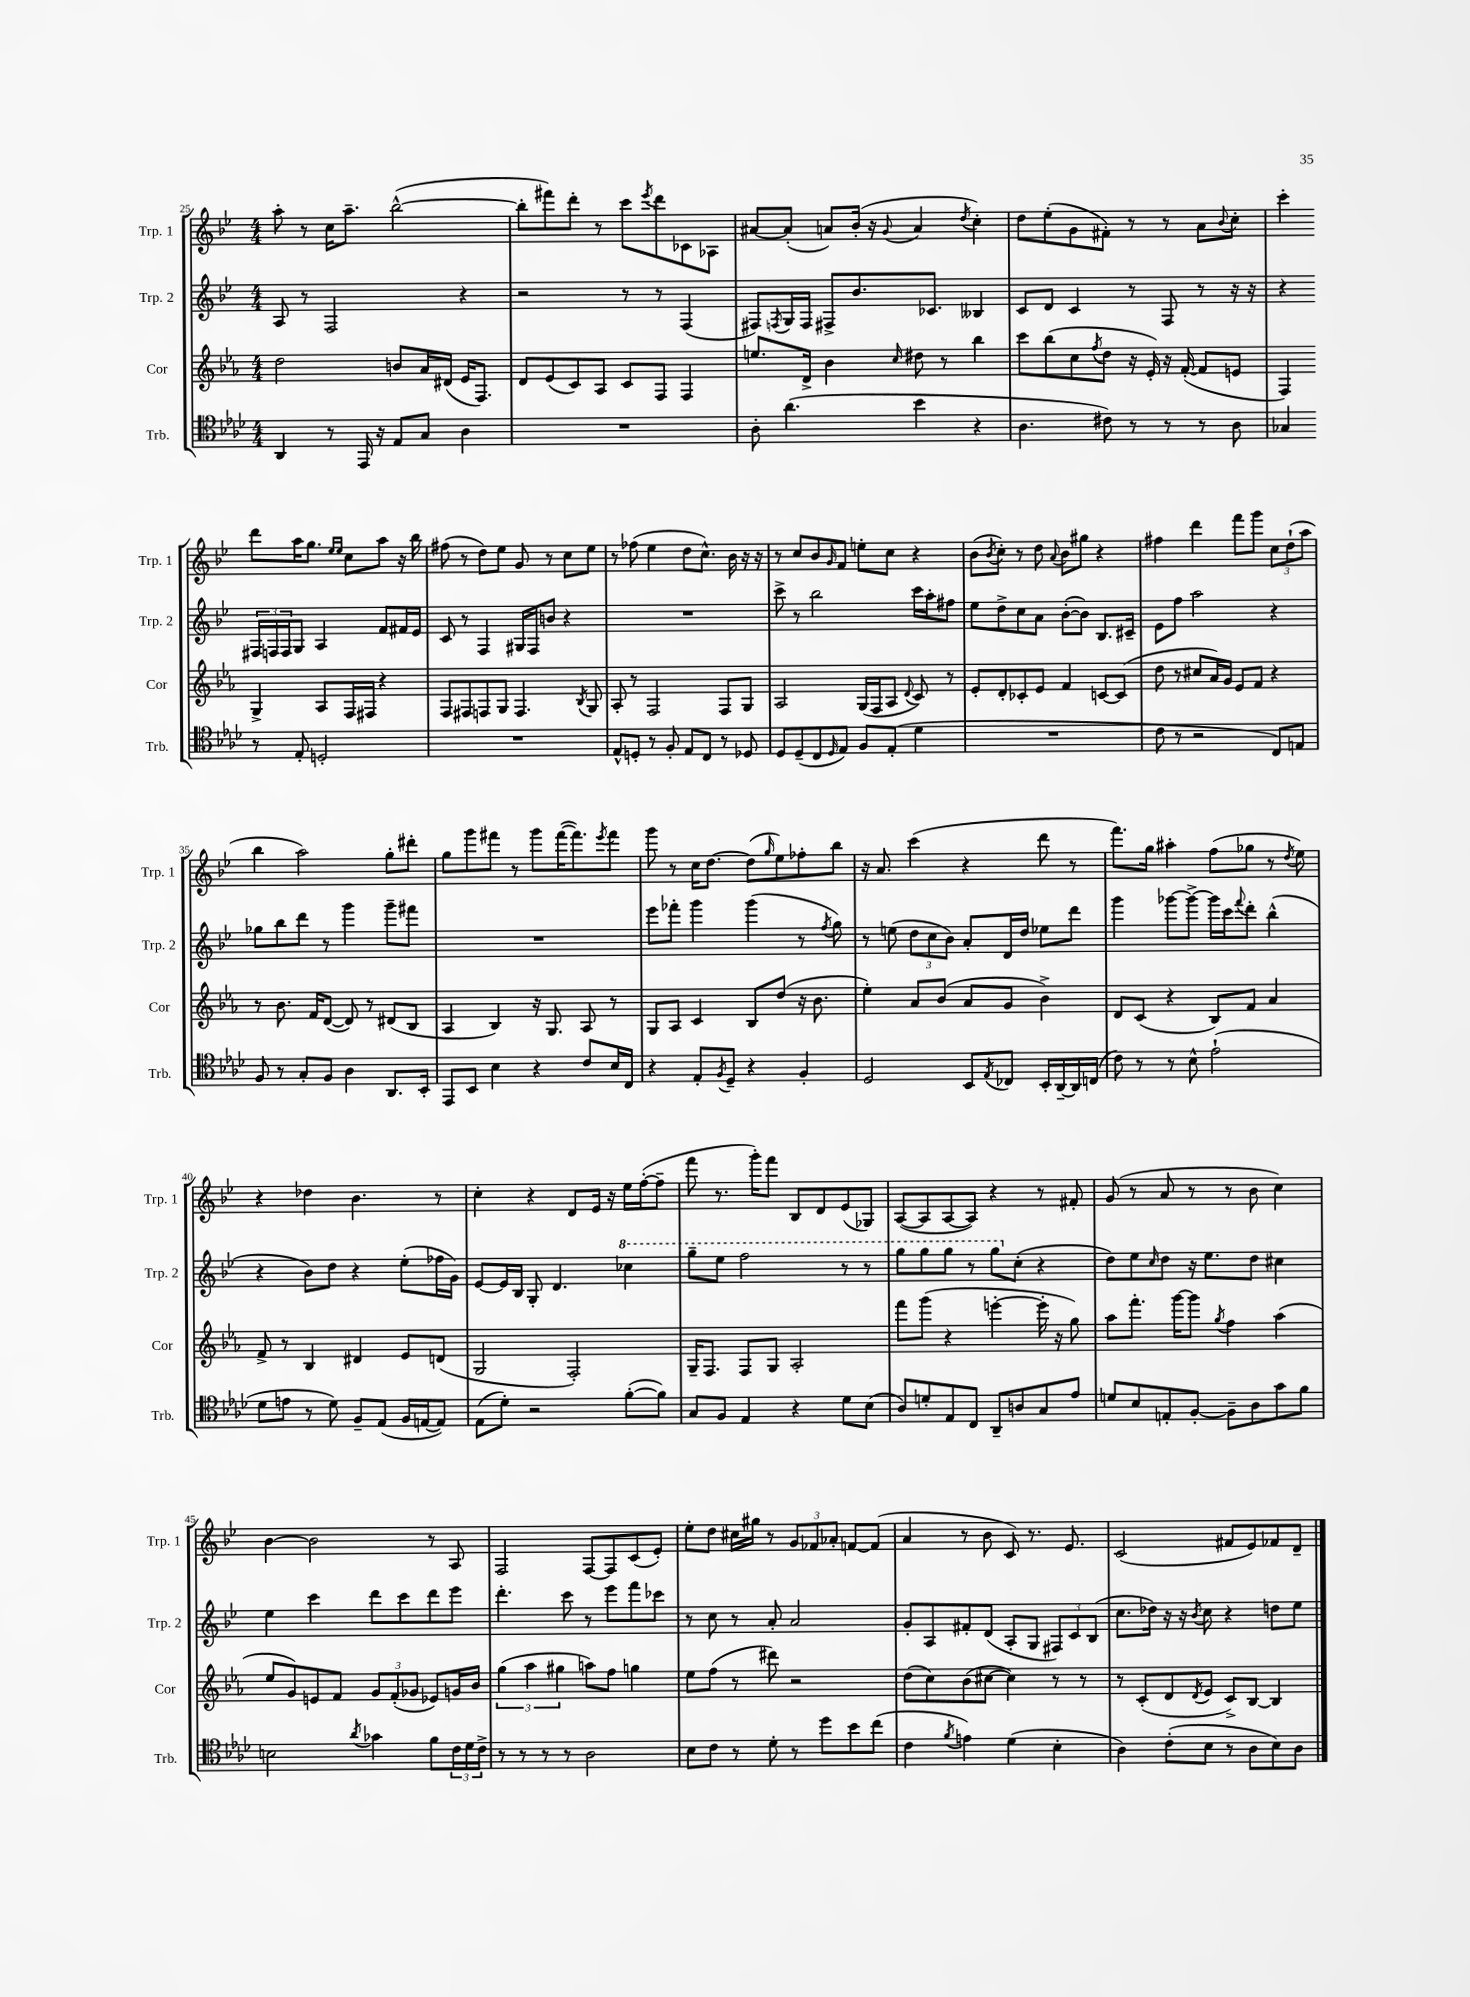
<<
\new StaffGroup <<
\new Staff = "s0" \with { instrumentName = "Trp. 1" shortInstrumentName = "Trp. 1" } {
    \clef treble \key bes \major \numericTimeSignature \time 4/4
    a''8-. r8 c''16 a''8.-- bes''2~-^( |
    bes''8-. fis'''8) d'''8-. r8 c'''8 \acciaccatura { ees'''8 } d'''8 ces'8 aes8 |
    ais'8~ ais'8-.( a'8) bes'16-.( r16 \appoggiatura { g'8 } a'4 \acciaccatura { d''8 } c''4-.) |
    d''8 ees''8-.( g'8 fis'8-.) r8 r8 a'8 \appoggiatura { bes'8 } c''8-. |
    c'''4-. d'''8 a''16 g''8. \grace { ees''16 ees''16 } c''8 a''8 r16 bes''16 |
    fis''8( r8 d''8) ees''8 g'8 r8 c''8 ees''8 |
    r8 fes''8( ees''4 d''8 c''8.-^) bes'16 r16 r16 |
    r8 c''8 bes'8 \grace { g'16 } f'8 e''8-. c''8 r4 |
    bes'8( \acciaccatura { bes'8 } c''8-.) r8 d''8 \appoggiatura { a'8 } bes'8 gis''8 r4 |
    fis''4 d'''4 f'''8 g'''8 \tuplet 3/2 { c''8 d''8-!( a''8 } |
    bes''4 a''2) g''8-. dis'''8-. |
    g''8 g'''8 fis'''8 r8 g'''8 fis'''16~( fis'''8.) \acciaccatura { ees'''8 } fis'''8 |
    g'''8 r8 c''16 d''8.~ d''8( \grace { g''16 } ees''8) fes''8-. bes''8 |
    r16 a'8. c'''4( r4 d'''8 r8 |
    f'''8.) g''16 ais''4-. f''8( ges''8 r8 \acciaccatura { d''8 } ees''8) |
    r4 des''4 bes'4. r8 |
    c''4-. r4 d'8 ees'16 r16 ees''16 f''16~-.( f''8-- |
    f'''8 r8. g'''16-.) f'''8 bes8 d'8 ees'8( ges8) |
    a8~( a8 a8~ a8) r4 r8 fis'8-. |
    g'8( r8 a'8 r8 r8 bes'8 c''4) |
    bes'4~ bes'2 r8 a8 |
    f2 f8~ f8 c'8( ees'8-.) |
    ees''8-. d''8 cis''16 gis''16 r8 \tuplet 3/2 { g'8 fes'8 aes'8-. } f'8~ f'8( |
    a'4 r8 bes'8 c'8) r8. ees'8. |
    c'2( fis'8 ees'8) fes'8 d'8-- \bar "|." |
}
\new Staff = "s1" \with { instrumentName = "Trp. 2" shortInstrumentName = "Trp. 2" } {
    \clef treble \key bes \major \numericTimeSignature \time 4/4
    a8 r8 f2 r4 |
    r2 r8 r8 f4( |
    fis8) \acciaccatura { f8 } g16 f16 fis8-> bes'8. ces'8. beses4 |
    c'8 d'8 c'4 r8 f8 r8 r16 r16 |
    r4 \tuplet 3/2 { fis16 f16 f16 } g8 a4 f'8 fis'16 ees'16 |
    c'8 r8 f4 gis16 f16 b'8 r4 |
    R1 |
    c'''8-> r8 bes''2 c'''16 a''16-. fis''8 |
    ees''8 d''8-> c''8 a'8 bes'8~-.( bes'8) bes8. cis'16-- |
    ees'8 f''8 a''2 r4 |
    ges''8 bes''8 d'''8 r8 g'''4 g'''8-- fis'''8 |
    R1 |
    ees'''8 fes'''8-. g'''4 g'''4( r8 \acciaccatura { f''8 } g''8) |
    r8 e''8( \tuplet 3/2 { d''8 c''8 bes'8) } a'8-. d'16 d''16 ees''8 d'''8 |
    g'''4 ges'''8~ ges'''8~-> ges'''16 c'''16 \appoggiatura { f'''8 } d'''8-. bes''4-^( |
    r4 bes'8) d''8 r4 ees''8-.( fes''16 g'16) |
    ees'8~ ees'16 bes16 g8-. d'4. \ottava #1 ces'''4 |
    g'''8-- ees'''8 f'''2 r8 r8 |
    g'''8 g'''8 g'''8 r8 g'''8 \ottava #0 c''8-.( r4 |
    d''8) ees''8 \grace { c''16 } d''8 r16 ees''8. d''8 cis''4 |
    ees''4 c'''4 d'''8 c'''8 d'''8 ees'''8 |
    d'''4.-. c'''8 r8 ees'''8 f'''8 ces'''8 |
    r8 c''8 r8 a'8-. a'2 |
    g'8-. a8 fis'8-. d'8( a8-. g8 \tuplet 3/2 { fis8) c'8 bes8( } |
    c''8. des''16) r16 r16 \acciaccatura { bes'8 } c''8 r4 d''8 ees''8 \bar "|." |
}
\new Staff = "s2" \with { instrumentName = "Cor" shortInstrumentName = "Cor" } {
    \clef treble \key ees \major \numericTimeSignature \time 4/4
    d''2 b'8 aes'16 dis'16( ees'16 f8.) |
    d'8 ees'8( c'8) aes8 c'8 f8 f4 |
    e''8. d'16-> bes'4 \grace { c''16 } dis''8 r8 bes''4 |
    c'''8 bes''8( c''8 \acciaccatura { f''8 } d''8 r16 ees'16-.) r16 f'16~-.( f'8 e'8 |
    f4) g4-> aes8 f16 fis16 r4 |
    f8 fis8 f8 g8 f4. \acciaccatura { bes8 } g8 |
    aes8-. r8 f2 f8 g8 |
    aes2 g16( f16 aes8 \appoggiatura { d'8 } c'8) r8 |
    ees'8-. d'8-. ces'8-. ees'8 f'4 c'8~ c'8( |
    d''8 r8 cis''8 aes'16) g'16 ees'8 f'8 r4 |
    r8 bes'8. f'16 d'8~( d'8) r8 dis'8( bes8 |
    aes4 bes4) r16 g8. aes8 r8 |
    g8 aes8 c'4 bes8 d''8( r16 bes'8. |
    ees''4-.) aes'8 bes'8( aes'8 g'8 bes'4->) |
    d'8 c'8( r4 bes8) f'8 aes'4 |
    f'8-> r8 bes4 dis'4 ees'8 d'8( |
    g2 f2-.) |
    g16-- f8. f8 g8 aes2-. |
    f'''8 g'''8( r4 e'''4~-. e'''16-. r16 g''8) |
    aes''8 f'''8.-. g'''16~ g'''8 \acciaccatura { g''8 } f''4 aes''4( |
    ees''8 g'8) e'8 f'8 \tuplet 3/2 { g'8 f'8-.( ges'8 } ees'8) g'16 bes'16 |
    \tuplet 3/2 { g''4( aes''4 gis''4 } a''8) f''8 g''4 |
    ees''8 f''8( r8 dis'''8) r2 |
    d''8( c''8) bes'8( cis''8~ cis''4) r8 r8 |
    r8 c'8-.( d'8 \acciaccatura { d'8 } ees'8 c'8->) bes8~ bes4 \bar "|." |
}
\new Staff = "s3" \with { instrumentName = "Trb." shortInstrumentName = "Trb." } {
    \clef tenor \key aes \major \numericTimeSignature \time 4/4
    aes,4 r8 ees,16 r16 ees8 g8 aes4 |
    R1 |
    aes8-. aes'4.( bes'4 r4 |
    aes4. cis'8) r8 r8 r8 aes8 |
    ges4 r8 ees8-. d2-. |
    R1 |
    ees8-^ d8-. r8 f8-. ees8 c8 r8 des8 |
    des8 des8--( c8 \grace { des16 } ees8) f8 ees8-.( des'4 |
    R1 |
    c'8 r8 r2 c8) e8 |
    f8 r8 g8-. f8 aes4 aes,8. bes,16-. |
    ees,8 bes,8 bes4 r4 c'8 bes16 c16 |
    r4 ees8-. \acciaccatura { f8 } des8-- r4 f4-. |
    des2 bes,8 \acciaccatura { ees8 } ces8 bes,16-. aes,16~-- aes,16 c16( |
    c'8) r8 r8 bes8-^ ees'2-!( |
    des'8 e'8 r8 des'8) f8-- ees8( f16 e16~ e8) |
    ees8( des'8-.) r2 f'8~-.( f'8) |
    g8 f8 ees4 r4 des'8 bes8( |
    aes8) d'8-. ees8 c8 aes,8-- a8 g8 ees'8 |
    d'8 bes8 e8-. f8~-. f8-- aes8 g'8 f'8 |
    b2 \acciaccatura { aes'8 } ges'4 f'8 \tuplet 3/2 { c'16 des'16 c'16-> } |
    r8 r8 r8 r8 aes2 |
    bes8 c'8 r8 des'8-. r8 des''8 bes'8 c''8( |
    c'4 \acciaccatura { f'8 } e'4) des'4( bes4-. |
    aes4) c'8-.( bes8 r8 aes8 bes8) aes8 \bar "|." |
}
>>
>>
\layout { \context { \Score currentBarNumber = #25 } }
